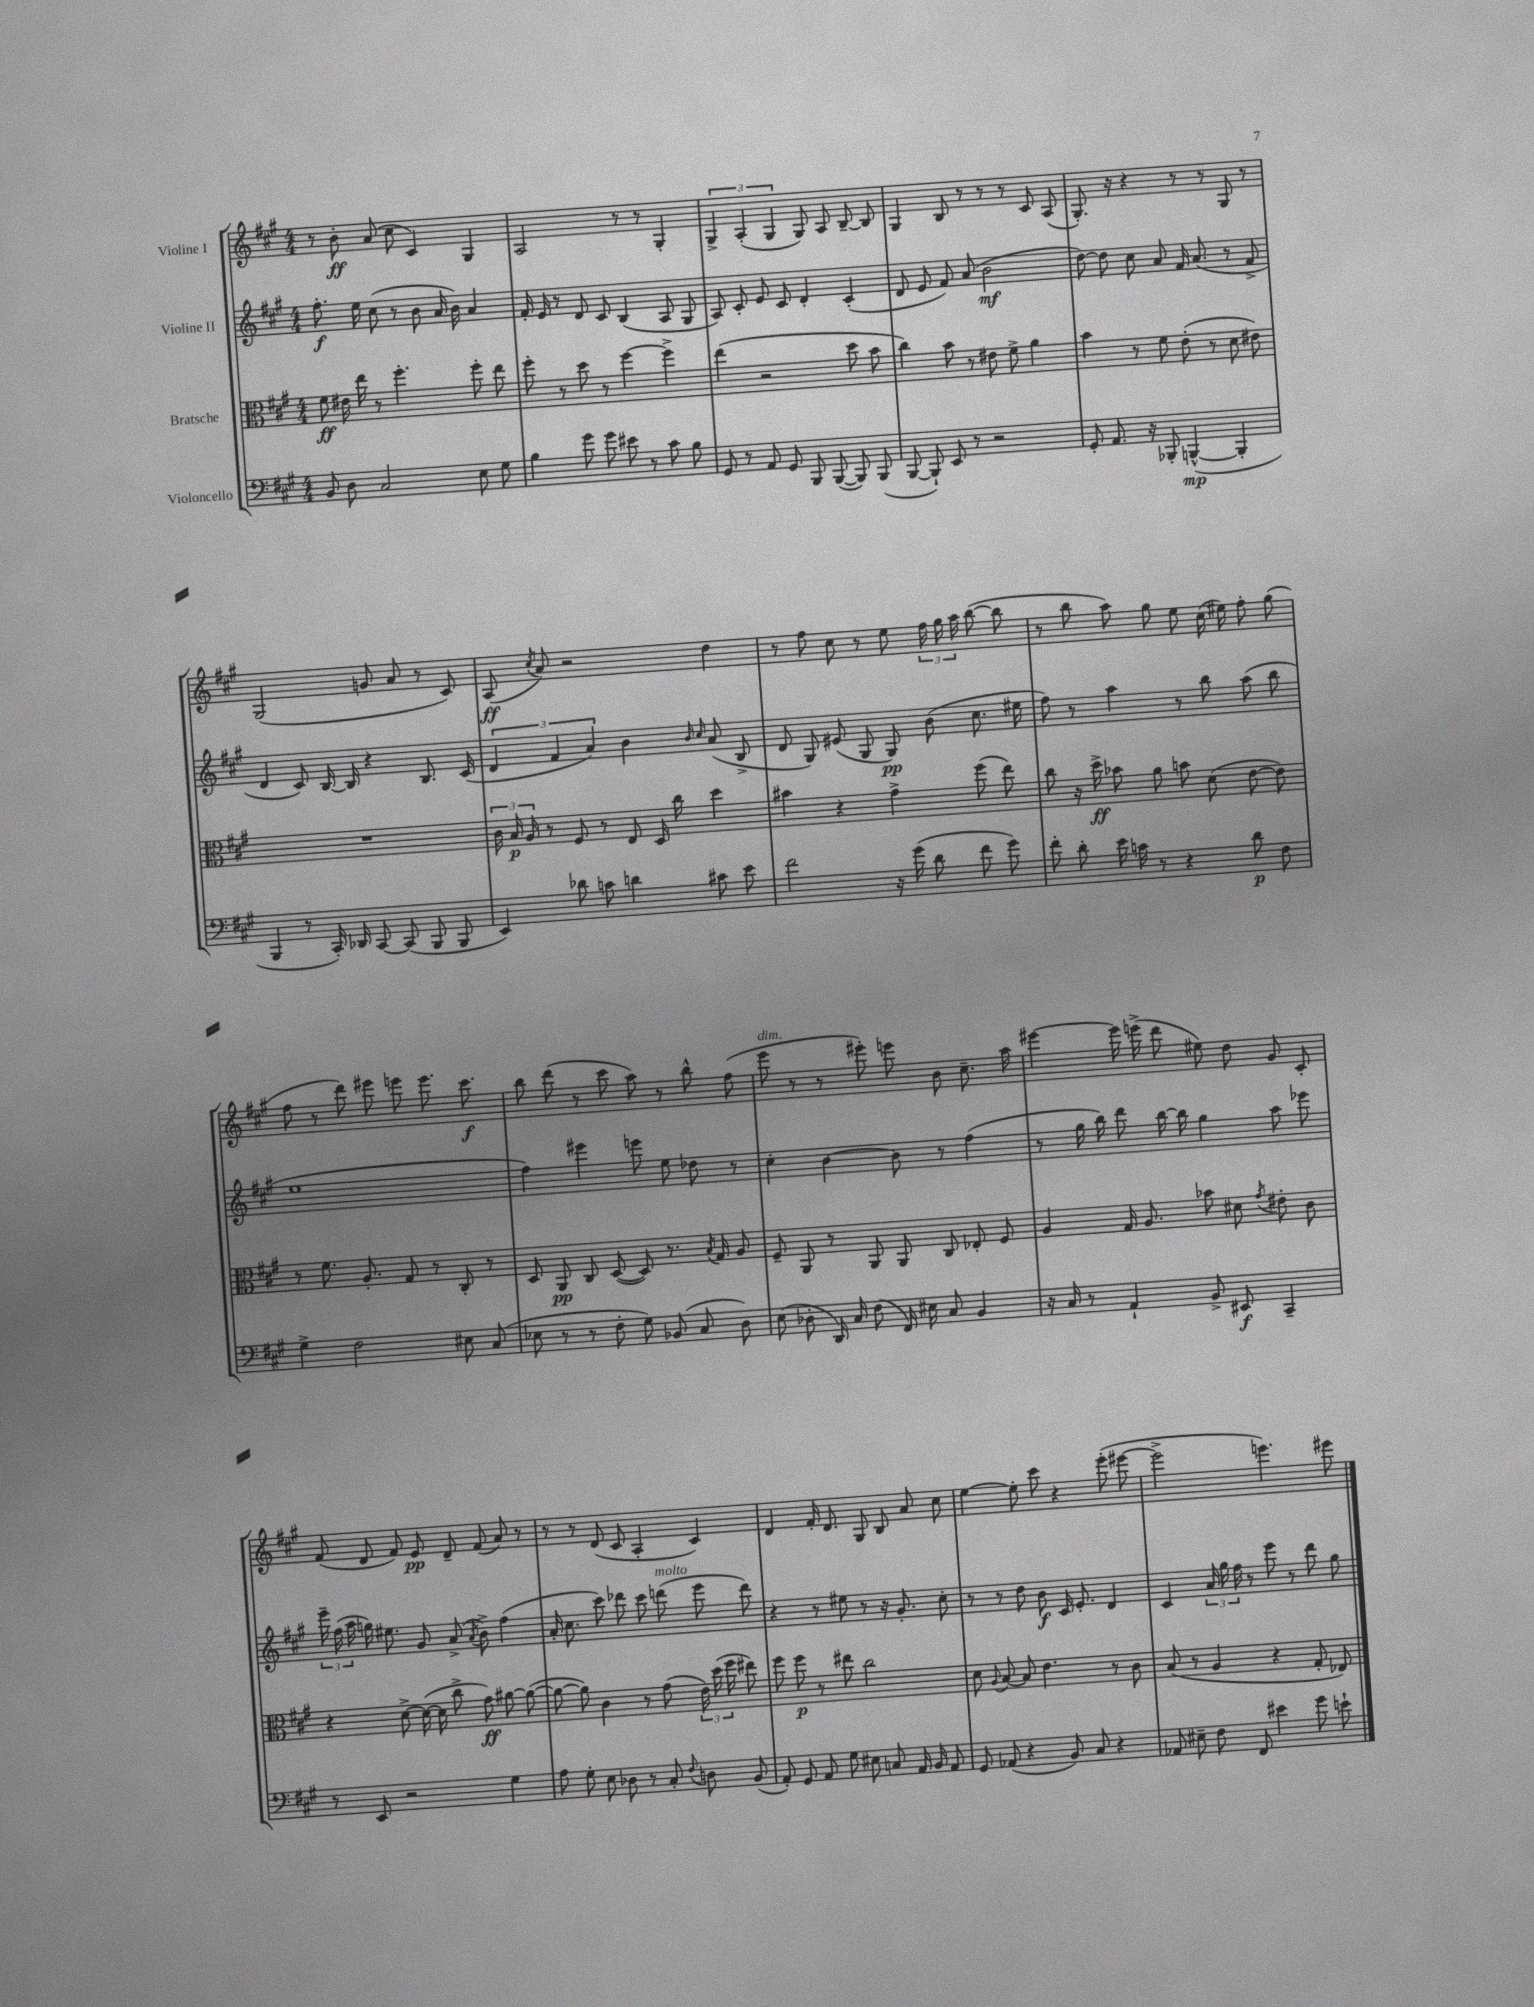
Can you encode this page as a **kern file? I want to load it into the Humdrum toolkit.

**kern	**dynam	**kern	**dynam	**kern	**dynam	**kern	**dynam
*part4	*part4	*part3	*part3	*part2	*part2	*part1	*part1
*staff4	*staff4	*staff3	*staff3	*staff2	*staff2	*staff1	*staff1
*I"Violoncello	*	*I"Bratsche	*	*I"Violine II	*	*I"Violine I	*
*clefF4	*	*clefC3	*	*clefG2	*	*clefG2	*
*k[f#c#g#]	*	*k[f#c#g#]	*	*k[f#c#g#]	*	*k[f#c#g#]	*
*M4/4	*	*M4/4	*	*M4/4	*	*M4/4	*
=1	=1	=1	=1	=1	=1	=1	=1
8BB/	.	8f#\	ff	8.ff#'\	f	8r	.
8D\	.	16e#X\	.	.	.	8b'\	ff
.	.	16ee\	.	16ee\	.	.	.
2C#/	.	8r	.	(8cc#\	.	(8a/	.
.	.	4.ff#'\	.	8r	.	8cc#\	.
.	.	.	.	8b\	.	4c#/)	.
.	.	.	.	16a/	.	.	.
.	.	.	.	16b\)	.	.	.
8E\	.	8ff#'\	.	4a/	.	4G#/	.
8G#\	.	8ee\	.	.	.	.	.
=2	=2	=2	=2	=2	=2	=2	=2
4B\	.	8ff#'\	.	16f#'/	.	2A/	.
.	.	.	.	16e/	.	.	.
.	.	8r	.	8r	.	.	.
8g#\	.	8dd\	.	8d/	.	.	.
8g#\	.	8r	.	8c#/	.	.	.
8e#X\	.	[4ff#\	.	(4B/	.	8r	.
8r	.	.	.	.	.	8r	.
8c#\	.	4ff#^\]	.	8A/	.	4G#'/	.
8B\	.	.	.	8G#/	.	.	.
=3	=3	=3	=3	=3	=3	=3	=3
8GG#/	.	(4ee\	.	8A/)	.	6G#^/	.
8r	.	.	.	8c#'/	.	.	.
.	.	.	.	.	.	(6A'/	.
8AA/	.	2r	.	8e/	.	.	.
.	.	.	.	.	.	6G#/	.
8GG#/	.	.	.	8c#/	.	.	.
8BBB/	.	.	.	4d'/	.	8G#/)	.
([8BBB/	.	.	.	.	.	8A/	.
8BBB/])	.	8dd\	.	(4c#'/	.	[8B~/	.
(8BBB/	.	8b\	.	.	.	8B/]	.
=4	=4	=4	=4	=4	=4	=4	=4
[8BBB/	.	4cc#\)	.	8d/	.	4G#/	.
8BBB`/])	.	.	.	8e/	.	.	.
8EE/	.	8b\	.	8f#/)	.	8B/	.
8r	.	8r	.	(8a/	.	8r	.
2r	.	8e#X\	.	2b\	mf	8r	.
.	.	8f#^\	.	.	.	8r	.
.	.	4a\	.	.	.	8c#/	.
.	.	.	.	.	.	(8A/	.
=5	=5	=5	=5	=5	=5	=5	=5
8GG#'/	.	4b\	.	[8dd\)	.	8.G#'/)	.
8.AA/	.	.	.	8dd\]	.	.	.
.	.	.	.	.	.	16r	.
.	.	8r	.	8cc#\	.	4r	.
16r	.	.	.	.	.	.	.
8BBB-X'/	.	8f#\	.	8a/	.	.	.
([4BBBn^^/	mp	(8e'\	.	16f#/	.	8r	.
.	.	.	.	(8.a/	.	.	.
.	.	8r	.	.	.	8r	.
4BBB'/]	.	8d\	.	8r	.	8G#/	.
.	.	8e#X\)	.	8f#^/	.	8r	.
!!LO:LB:g=z
=6	=6	=6	=6	=6	=6	=6	=6
4BBB/	.	1r	.	4d/	.	(2G#/	.
8r	.	.	.	8c#/)	.	.	.
16CC#'/)	.	.	.	[16B/	.	.	.
16DD-X/	.	.	.	16B/]	.	.	.
[8CC#/	.	.	.	4r	.	8gn/	.
(8CC#/]	.	.	.	.	.	8a/	.
8BBB/	.	.	.	8.B/	.	8r	.
8BBB/	.	.	.	.	.	8c#/)	.
.	.	.	.	(16c#/	.	.	.
=7	=7	=7	=7	=7	=7	=7	=7
4EE/)	.	24c#\	.	6d/	.	(8A/	ff
.	.	24B/	p	.	.	.	.
.	.	24A/	.	.	.	.	.
.	.	.	.	.	.	8qcc#/	.
.	.	8r	.	.	.	8a/)	.
.	.	.	.	6f#/	.	.	.
8d-X\	.	8F#/	.	.	.	2r	.
.	.	.	.	6a/)	.	.	.
8cn\	.	8r	.	.	.	.	.
4dn\	.	8E/	.	4b\	.	.	.
.	.	16D/	.	.	.	.	.
.	.	16cc#\	.	.	.	.	.
.	.	.	.	16qqb/	.	.	.
.	.	.	.	16qqcc#/	.	.	.
8c#X\	.	4dd\	.	(8a/	.	4dd\	.
8e\	.	.	.	8B^/	.	.	.
=8	=8	=8	=8	=8	=8	=8	=8
2f#\	.	4b#X\	.	8d/	.	8r	.
.	.	.	.	8G#/)	.	8ff#\	.
.	.	4r	.	(8e#X/	.	8cc#\	.
.	.	.	.	8G#/	.	8r	.
16r	.	4g#^\	.	8G#/)	pp	8ee\	.
(16g#\	.	.	.	.	.	.	.
8d\	.	.	.	(8b\	.	24ff#\	.
.	.	.	.	.	.	24gg#\	.
.	.	.	.	.	.	24aa\	.
8f#\	.	(8ff#\	.	8.cc#\	.	([8bb\	.
8g#\)	.	8ee\)	.	.	.	8bb\]	.
.	.	.	.	16ee#X\	.	.	.
=9	=9	=9	=9	=9	=9	=9	=9
8f#'\	.	8cc#\	.	8ff#\)	.	8r	.
8d'\	.	16r	.	8r	.	8bb\	.
.	.	16dd^\	ff	.	.	.	.
16e\	.	8b-X\	.	4aa\	.	8aa\)	.
16cn\	.	.	.	.	.	.	.
8r	.	8a\	.	.	.	8gg#\	.
4r	.	8bn\	.	8r	.	8ee\	.
.	.	(8d\	.	8bb\	.	(16cc#\	.
.	.	.	.	.	.	16ee#X\)	.
8d\	p	[8e\	.	(8aa\	.	8ff#'\	.
8F#\	.	8e\])	.	8bb\	.	(8gg#\	.
!!LO:LB:g=z
=10	=10	=10	=10	=10	=10	=10	=10
4G#^\	.	8r	.	1ee	.	8ff#\	.
.	.	8.f#\	.	.	.	8r	.
2F#\	.	.	.	.	.	8ddd\)	.
.	.	8.A'/	.	.	.	.	.
.	.	.	.	.	.	8eee#X\	.
.	.	8G#/	.	.	.	8eeen\	.
.	.	8r	.	.	.	8.eee\	.
8E#X\	.	8C#'/	.	.	.	.	.
.	.	.	.	.	.	8.ccc#\	f
(8C#/	.	8r	.	.	.	.	.
=11	=11	=11	=11	=11	=11	=11	=11
8E-X\	.	8D/	.	4ff#\)	.	8bb\	.
8r	.	8AA/	pp	.	.	(8ddd\	.
8r	.	8C#/	.	4eee#X\	.	8r	.
8F#'\	.	([8D/	.	.	.	8ccc#\	.
8G#\)	.	8D/])	.	8eeen\	.	8aa\)	.
(8BB-X/	.	8.r	.	8ee\	.	8r	.
8C#/	.	.	.	8dd-X\	.	8bb^^\	.
.	.	8qB/	.	.	.	.	.
.	.	16G#/	.	.	.	.	.
8D\)	.	8A/	.	8r	.	(8ff#\	.
=12	=12	=12	=12	=12	=12	=12	=12
!	!	!	!	!	!	!LO:TX:a:i:t=dim.	!
(8E\	.	8F#~/	.	4cc#'\	.	8eee\	.
8D-X'\	.	8AA/	.	.	.	8r	.
16DD/)	.	8r	.	[4b\	.	8r	.
16C#/	.	.	.	.	.	.	.
(8F#\	.	8AA/	.	.	.	8eee#X'\)	.
16FF#/)	.	8AA/	.	8b\]	.	8eeen\	.
16E#X\	.	.	.	.	.	.	.
8C#/	.	8C#/	.	8r	.	8b\	.
4BB/	.	8E-X'/	.	(4ff#\	.	8.cc#~\	.
.	.	8F#/	.	.	.	.	.
.	.	.	.	.	.	16aa\	.
=13	=13	=13	=13	=13	=13	=13	=13
16r	.	4A/	.	8r	.	[4eee#X\	.
16C#/	.	.	.	.	.	.	.
8r	.	.	.	16gg#\	.	.	.
.	.	.	.	16bb\)	.	.	.
4AA`/	.	16G#/	.	8ddd\	.	16eee#\]	.
.	.	8.A/	.	.	.	(16eeen^\	.
.	.	.	.	[16bb\	.	8ddd\	.
.	.	.	.	16bb\]	.	.	.
8BB^/	.	8b-X\	.	4gg#\	.	8ee#X\)	.
8EE#X/	f	8d#X\	.	.	.	8dd\	.
.	.	8qg#/	.	.	.	.	.
4CC#~/	.	8e#X'\	.	8aa\	.	8g#/	.
.	.	8c#\	.	8eee-X\	.	8c#'/	.
!!LO:LB:g=z
=14	=14	=14	=14	=14	=14	=14	=14
8r	.	4r	.	24eee~\	.	(8f#/	.
.	.	.	.	(24ff#\	.	.	.
.	.	.	.	24aa\	.	.	.
8EE/	.	.	.	16ggn\)	.	8d/	.
.	.	.	.	8.ee#X\	.	.	.
2r	.	[8d^\	.	.	.	8f#/)	.
.	.	(16d\_	.	8g#/	.	8e/	pp
.	.	16d\]	.	.	.	.	.
.	.	8cc#^\	.	(8a^/	.	8d~/	.
.	.	.	.	8qa/	.	.	.
.	.	8g#\)	ff	8b^\)	.	(8f#/	.
4G#\	.	[8a#X\	.	(4ff#\	.	8a/)	.
.	.	(8a#\_	.	.	.	8r	.
=15	=15	=15	=15	=15	=15	=15	=15
8A\	.	8a#\_	.	16a'/	.	8r	.
.	.	.	.	8.cc#\	.	.	.
8G#'\	.	8a#\])	.	.	.	8r	.
8E\	.	4c#\	.	8ccc#\)	.	(8d/	.
8D-X\	.	.	.	8ddd-X\	.	8c#/	.
8r	.	8r	.	8ccc#\	.	4A'/	.
!	!	!	!	!LO:TX:a:i:t=molto	!	!	!
8C#'/	.	(8g#\	.	(8dddn\	.	.	.
8qqF#/	.	.	.	.	.	.	.
8Dn\	.	24e\)	.	8eee\	.	4c#/)	.
.	.	(24dd\	.	.	.	.	.
.	.	24ff#\	.	.	.	.	.
(8BB/	.	8ee#X\)	.	8ddd\)	.	.	.
=16	=16	=16	=16	=16	=16	=16	=16
8AA'/)	.	8ff#\	.	4r	.	4d/	.
8GG#/	.	8ff#\	p	.	.	.	.
8AA/	.	8r	.	8r	.	16f#'/	.
.	.	.	.	.	.	8.d/	.
8G#\	.	8ee#X\	.	8ee#X\	.	.	.
8E#X\	.	2cc#\	.	8r	.	8G#/	.
8Cn/	.	.	.	16r	.	8B/	.
.	.	.	.	8.g#'/	.	.	.
16AA/	.	.	.	.	.	8a/	.
16BB/	.	.	.	.	.	.	.
8AA/	.	.	.	8cc#'\	.	8cc#\	.
=17	=17	=17	=17	=17	=17	=17	=17
8GG#/	.	8d\	.	8r	.	[4ee\	.
.	.	8qqA/	.	.	.	.	.
(8AA-X/	.	[8B/	.	8r	.	.	.
4r	.	8B/]	.	8dd\	.	8ee'\]	.
.	.	4.e\	.	8b\	f	8ccc#\	.
8BB/)	.	.	.	16c#/	.	4r	.
.	.	.	.	8.e'/	.	.	.
8C#/	.	.	.	.	.	.	.
4r	.	8r	.	4d/	.	(8eee'\	.
.	.	8c#\	.	.	.	[8eee#X\	.
=18	=18	=18	=18	=18	=18	=18	=18
8AA-X/	.	(8B/	.	4c#/	.	2eee#^\]	.
8E#X~\	.	8r	.	.	.	.	.
8F#\	.	4A/	.	24a/	.	.	.
.	.	.	.	24gg#\	.	.	.
.	.	.	.	24ff#\	.	.	.
8FF#/	.	.	.	8r	.	.	.
4e#X\	.	4r	.	8eee\	.	4.eeen\)	.
.	.	.	.	8r	.	.	.
8g#\	.	8G#'/	.	8ddd\	.	.	.
8en`\	.	8E-X/)	.	8gg#\	.	8eee#X\	.
==	==	==	==	==	==	==	==
*-	*-	*-	*-	*-	*-	*-	*-
